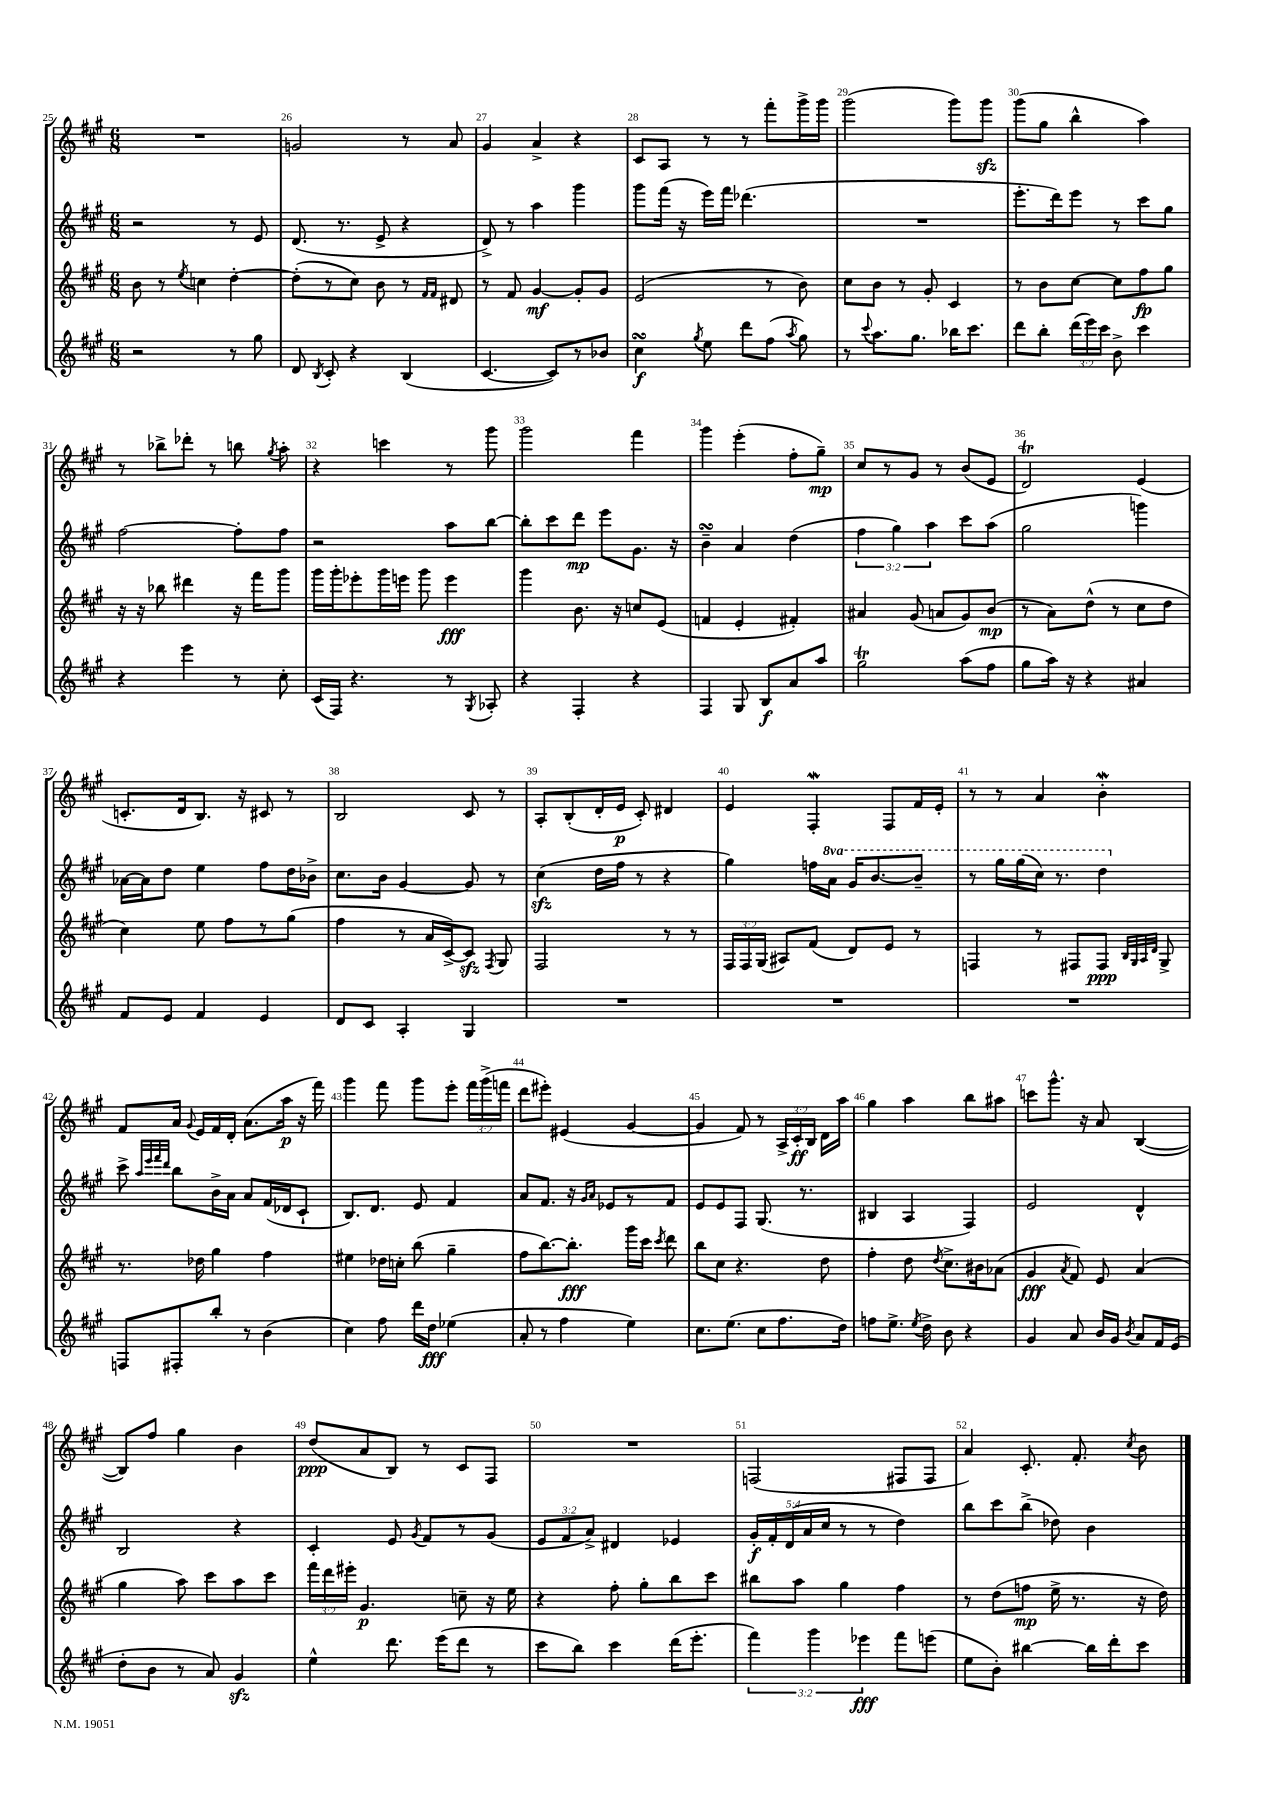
<<
\new StaffGroup <<
\new Staff = "s0" {
    \clef treble \key a \major \numericTimeSignature \time 6/8 \override Staff.TupletNumber.text = #tuplet-number::calc-fraction-text
    \autoBeamOff R2. |
    g'2 r8 a'8 |
    gis'4 a'4-> r4 |
    cis'8[ a8] r8 r8 fis'''8[-. gis'''16-> gis'''16] |
    gis'''2( gis'''8[) gis'''8]\sfz |
    gis'''8[( gis''8] b''4-^ a''4) |
    r8 bes''8[-> des'''8]-. r8 b''8 \acciaccatura { gis''8 } a''8-. |
    r4 c'''4 r8 gis'''8 |
    gis'''2 fis'''4 |
    gis'''4 e'''4-.( fis''8[-. gis''8]--\mp) |
    cis''8[ r8 gis'8] r8 b'8[( e'8] |
    d'2\trill) e'4( |
    c'8.[-. d'16 b8.]) r16 cis'8 r8 |
    b2 cis'8 r8 |
    a8[-. b8-.( d'16-. e'16]\p cis'8-.) dis'4 |
    e'4 fis4-.\mordent fis8[ fis'16 e'16]-. |
    r8 r8 a'4 b'4-.\mordent |
    fis'8[ a'16] \appoggiatura { gis'8 } e'16[ fis'16 d'16]-. a'8.[( a''16]\p r16 fis'''16) |
    gis'''4 fis'''8 gis'''8[ e'''8]-. \tuplet 3/2 { fis'''16[ gis'''16->( f'''16] } |
    d'''8[ eis'''8]-.) eis'4( gis'4~ |
    gis'4 fis'8) r8 \tuplet 3/2 { a16[-> cis'16-.\ff b16] } d'16[ a''16] |
    gis''4 a''4 b''8[ ais''8] |
    c'''8[ gis'''8.]-^ r16 a'8 b4~( |
    b8[) fis''8] gis''4 b'4 |
    d''8[\ppp( a'8 b8]) r8 cis'8[ fis8] |
    R2. |
    f2( fis8[ fis8] |
    a'4) cis'8.-. fis'8.-. \acciaccatura { cis''8 } b'8 \bar "|." |
}
\new Staff = "s1" {
    \clef treble \key a \major \numericTimeSignature \time 6/8 \override Staff.TupletNumber.text = #tuplet-number::calc-fraction-text \set Staff.ottavationMarkups = #ottavation-simple-ordinals
    \autoBeamOff r2 r8 e'8 |
    d'8.( r8. e'8-> r4 |
    d'8->) r8 a''4 gis'''4 |
    gis'''8[ fis'''16]( r16 e'''16[) fis'''16] des'''4.( |
    R2. |
    e'''8.[-. d'''16) e'''8] r8 cis'''8[ gis''8] |
    fis''2~ fis''8[-. fis''8] |
    r2 a''8[ b''8]~ |
    b''8[-. cis'''8 d'''8]\mp e'''8[ gis'8.] r16 |
    b'4--\turn a'4 d''4( |
    \tuplet 3/2 { fis''4 gis''4) a''4 } cis'''8[ a''8]( |
    gis''2 g'''4) |
    aes'16[~ aes'16 d''8] e''4 fis''8[ d''16 bes'16]-> |
    cis''8.[ b'16] gis'4~ gis'8 r8 |
    cis''4\sfz( d''16[ fis''16] r8 r4 |
    gis''4) f''16[ \ottava #1 a''16] gis''16[ b''8.~ b''8]-- |
    r8 gis'''16[ gis'''16( cis'''16]) r8. d'''4 \ottava #0 |
    cis'''8-> \grace { a''32[ e'''32 fis'''32 d'''32] } b''8[ b'16-> a'16] a'8[ fis'16( des'16 cis'8]-! |
    b8.[) d'8.] e'8 fis'4 |
    a'8[ fis'8.] r16 \grace { gis'16[ a'16] } ees'8[ r8 fis'8] |
    e'8[ e'8 fis8] gis8.( r8. |
    bis4 a4 fis4) |
    e'2 d'4-^ |
    b2 r4 |
    cis'4-. e'8 \acciaccatura { gis'8 } fis'8[ r8 gis'8]( |
    \tuplet 3/2 { e'8[ fis'8 a'8]->) } dis'4 ees'4 |
    \tuplet 5/4 { gis'16[-.\f fis'16-. d'16( a'16 cis''16] } r8 r8 d''4) |
    b''8[ cis'''8 b''8]->( des''8) b'4 \bar "|." |
}
\new Staff = "s2" {
    \clef treble \key a \major \numericTimeSignature \time 6/8 \override Staff.TupletNumber.text = #tuplet-number::calc-fraction-text
    \autoBeamOff b'8 r8 \acciaccatura { e''8 } c''4 d''4~-. |
    d''8[-.( r8 cis''8]) b'8 r8 \grace { fis'16[ fis'16] } dis'8 |
    r8 fis'8 gis'4~\mf gis'8[-. gis'8] |
    e'2( r8 b'8) |
    cis''8[ b'8] r8 gis'8-. cis'4 |
    r8 b'8[ cis''8]~ cis''8[ fis''8\fp gis''8] |
    r16 r16 bes''8 dis'''4 r16 fis'''16[ gis'''8] |
    gis'''16[ gis'''16-. ees'''8-. gis'''16 e'''16] gis'''8 e'''4\fff |
    gis'''4 b'8. r16 c''8[ e'8]( |
    f'4 e'4-. fis'4-.) |
    ais'4 gis'8( a'8[ gis'8) b'8]\mp( |
    r8 a'8[) d''8]-^( r8 cis''8[ d''8] |
    cis''4) e''8 fis''8[ r8 gis''8]( |
    fis''4 r8 a'16[ cis'16~->) cis'8]\sfz \acciaccatura { fis8 } gis8 |
    fis2 r8 r8 |
    \tuplet 3/2 { fis16[ fis16 gis16]( } ais8[) fis'8]( d'8[) e'8] r8 |
    f4 r8 fis8[ fis8]\ppp \grace { b32[ gis32 a32 d'32] } gis8-> |
    r8. des''16 gis''4 fis''4 |
    eis''4 des''16[ c''16]-. b''8( gis''4-- |
    fis''8[ b''8.~) b''8.]-.\fff gis'''16[ cis'''16] \acciaccatura { cis'''8 } d'''8 |
    b''8[ cis''8] r4. d''8 |
    fis''4-. d''8 \acciaccatura { d''8 } cis''8.[-> bis'16 aes'8]( |
    gis'4\fff \acciaccatura { a'8 } fis'8) e'8 a'4( |
    gis''4 a''8) cis'''8[ a''8 cis'''8] |
    \tuplet 3/2 { fis'''16[ d'''16 eis'''16]-. } gis'4.\p c''8-- r16 e''16 |
    r4 fis''8-. gis''8[-. b''8 cis'''8] |
    bis''8[ a''8] gis''4 fis''4 |
    r8 d''8[( f''8]\mp e''16-> r8. r16 d''16) \bar "|." |
}
\new Staff = "s3" {
    \clef treble \key a \major \numericTimeSignature \time 6/8 \override Staff.TupletNumber.text = #tuplet-number::calc-fraction-text
    \autoBeamOff r2 r8 gis''8 |
    d'8 \acciaccatura { b8 } cis'8-. r4 b4( |
    cis'4.~ cis'8[) r8 bes'8] |
    cis''4\turn\f \acciaccatura { gis''8 } e''8 d'''8[ fis''8]( \acciaccatura { a''8 } gis''8) |
    r8 \appoggiatura { cis'''8 } a''8.[ gis''8.] bes''16[ cis'''8.] |
    d'''8[ b''8]-. \tuplet 3/2 { d'''16[( e'''16) cis'''16] } b'8-> cis'''4 |
    r4 e'''4 r8 cis''8-. |
    cis'16[( fis16]) r4. r8 \acciaccatura { gis8 } aes8-. |
    r4 fis4-. r4 |
    fis4 gis8 b8[\f a'8 a''8] |
    gis''2\trill a''8[( fis''8] |
    gis''8[ a''16]) r16 r4 ais'4 |
    fis'8[ e'8] fis'4 e'4 |
    d'8[ cis'8] a4-. gis4 |
    R2. |
    R2. |
    R2. |
    f8[ fis8-. b''8]-. r8 b'4( |
    cis''4) fis''8 d'''16[ d''16]\fff ees''4( |
    a'8-. r8 fis''4 e''4) |
    cis''8.[ e''8.]( cis''8[ fis''8. d''16]) |
    f''8[ e''8.]-> \acciaccatura { e''8 } d''16-> b'8 r4 |
    gis'4 a'8 b'16[ gis'16] \acciaccatura { b'8 } a'8[ fis'16 e'16]( |
    d''8[-. b'8] r8 a'8) gis'4\sfz |
    e''4-^ d'''8. e'''16[( d'''8] r8 |
    cis'''8[ b''8]) cis'''4 d'''16[( e'''8.]-. |
    \tuplet 3/2 { fis'''4) gis'''4 ees'''4\fff } fis'''8[ e'''8]( |
    e''8[ b'8]-.) bis''4~ bis''16[ d'''16-. cis'''8] \bar "|." |
}
>>
>>
\layout { \context { \Score currentBarNumber = #25 \override BarNumber.break-visibility = ##(#f #t #t) barNumberVisibility = #all-bar-numbers-visible } }
